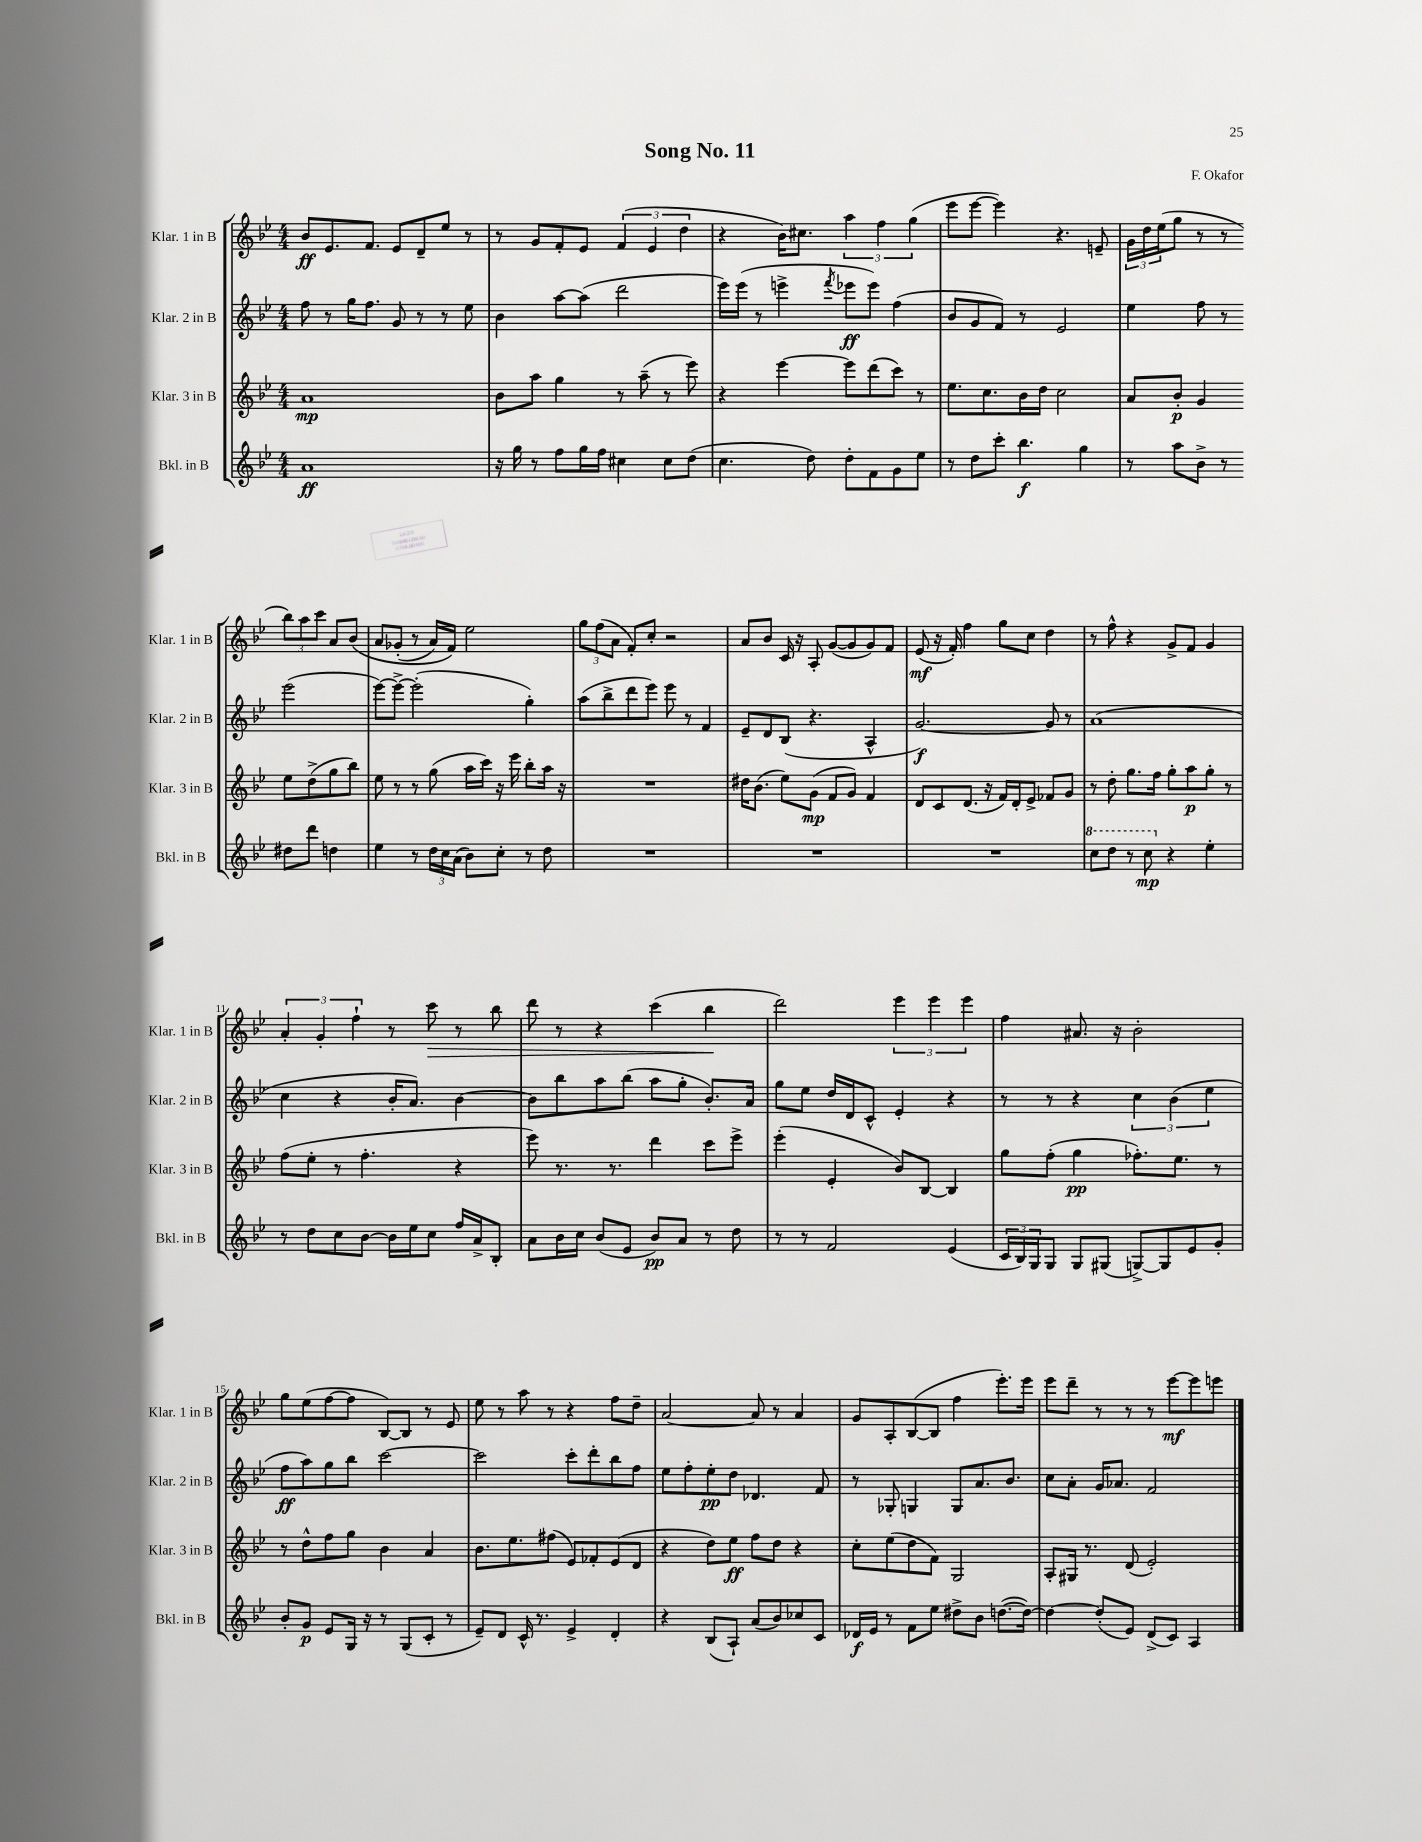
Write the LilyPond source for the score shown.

\header { title = "Song No. 11" composer = "F. Okafor" }
<<
\new StaffGroup <<
\new Staff = "s0" \with { instrumentName = "Klar. 1 in B" shortInstrumentName = "Klar. 1 in B" } {
    \clef treble \key bes \major \numericTimeSignature \time 4/4
    bes'8\ff ees'8. f'8. ees'8 d'8-- ees''8 r8 |
    r8 g'8 f'8-. ees'8 \tuplet 3/2 { f'4( ees'4 d''4 } |
    r4 bes'16) cis''8. \tuplet 3/2 { a''4 f''4 g''4( } |
    ees'''8 ees'''8~ ees'''4) r4. e'8-- |
    \tuplet 3/2 { g'16 d''16 ees''16( } g''8 r8 r8 \tuplet 3/2 { bes''8) a''8 c'''8 } a'8 bes'8\( |
    a'8 ges'8-.( r8 a'16) f'16\) ees''2 |
    \tuplet 3/2 { g''8 f''8( a'8 } f'8-.) c''8-. r2 |
    a'8 bes'8 c'16 r16 a8-. g'8~( g'8 g'8) f'8 |
    ees'8\mf( r16 f'16-.) f''4 g''8 c''8 d''4 |
    r8 f''8-^ r4 g'8-> f'8 g'4 |
    \tuplet 3/2 { a'4-. g'4-. f''4-! } r8 c'''8\> r8 bes''8 |
    d'''8 r8 r4 c'''4( bes''4\! |
    d'''2) \tuplet 3/2 { ees'''4 ees'''4 ees'''4 } |
    f''4 ais'8. r16 bes'2-. |
    g''8 ees''8( f''8~ f''8 bes8~) bes8 r8 ees'8 |
    ees''8 r8 a''8 r8 r4 f''8 d''8-- |
    a'2~ a'8 r8 a'4 |
    g'8 a8-. bes8~( bes8 f''4 ees'''8.-.) ees'''16 |
    ees'''8 d'''8-- r8 r8 r8 ees'''8~\mf ees'''8 e'''8 \bar "|." |
}
\new Staff = "s1" \with { instrumentName = "Klar. 2 in B" shortInstrumentName = "Klar. 2 in B" } {
    \clef treble \key bes \major \numericTimeSignature \time 4/4
    f''8 r8 g''16 f''8. g'8 r8 r8 ees''8 |
    bes'4 a''8~ a''8( d'''2 |
    ees'''16) ees'''16( r8 e'''4-> \acciaccatura { f'''8 } ees'''8\ff ees'''8) f''4( |
    bes'8 g'8 f'8) r8 ees'2 |
    ees''4 f''8 r8 ees'''2( |
    ees'''8~) ees'''8~-> ees'''2-.( g''4-.) |
    a''8( bes''8-> d'''8 ees'''8) ees'''8 r8 f'4 |
    ees'8-- d'8 bes8( r4. a4-^ |
    g'2.~\f) g'8 r8 |
    a'1( |
    c''4 r4 bes'16-. a'8.) bes'4~ |
    bes'8 bes''8 a''8 bes''8( a''8 g''8-. bes'8.-.) a'16 |
    g''8 ees''8 d''16 d'16 c'8-^ ees'4-. r4 |
    r8 r8 r4 \tuplet 3/2 { c''4 bes'4( ees''4 } |
    f''8\ff a''8) g''8 bes''8 c'''2~ |
    c'''2 c'''8-. d'''8-. bes''8 f''8 |
    ees''8 f''8-. ees''8-.\pp d''8 des'4. f'8 |
    r8 ges8-. g4 g8 a'8. bes'8. |
    c''8 a'8-. g'16 aes'8. f'2 \bar "|." |
}
\new Staff = "s2" \with { instrumentName = "Klar. 3 in B" shortInstrumentName = "Klar. 3 in B" } {
    \clef treble \key bes \major \numericTimeSignature \time 4/4
    a'1\mp |
    bes'8 a''8 g''4 r8 a''8--( r8 ees'''8) |
    r4 ees'''4~ ees'''8 d'''8( c'''8) r8 |
    ees''8. c''8. bes'16 d''16 c''2 |
    a'8 bes'8-.\p g'4 ees''8 d''8->( g''8 bes''8) |
    ees''8 r8 r8 g''8( a''16 c'''16) r16 ees'''16 bes''8-. a''16 r16 |
    R1 |
    dis''16 bes'8.( ees''8) g'8\mp( f'8 g'8) f'4 |
    d'8 c'8 d'8.( r16 f'16) d'16-. ees'8-> fes'8 g'8 |
    r8 d''8-. g''8. f''16 g''8-. a''8\p g''8-. r8 |
    f''8( ees''8-. r8 f''4.-. r4 |
    ees'''8) r8. r8. d'''4 c'''8 ees'''8-> |
    ees'''4-.( ees'4-. bes'8) bes8~ bes4 |
    g''8 f''8-.( g''4\pp fes''8.-.) ees''8. r8 |
    r8 d''8-^ f''8 g''8 bes'4 a'4 |
    bes'8. ees''8. fis''8( ees'8) fes'8-. ees'8( d'8 |
    r4 d''8) ees''8\ff f''8 d''8 r4 |
    c''8-. ees''8( d''8 f'8) g2 |
    a8-. gis16 r8. d'8( ees'2-.) \bar "|." |
}
\new Staff = "s3" \with { instrumentName = "Bkl. in B" shortInstrumentName = "Bkl. in B" } {
    \clef treble \key bes \major \numericTimeSignature \time 4/4
    a'1\ff |
    r16 g''16 r8 f''8 g''16 f''16 cis''4 cis''8 d''8( |
    c''4. d''8) d''8-. f'8 g'8 ees''8 |
    r8 d''8 c'''8-. bes''4.\f g''4 |
    r8 a''8 bes'8-> r8 dis''8 d'''8 d''4 |
    ees''4 r8 \tuplet 3/2 { d''16 c''16 a'16( } bes'8) c''8-. r8 d''8 |
    R1 |
    R1 |
    R1 |
    \ottava #1 c'''8 d'''8 r8 c'''8\mp \ottava #0 r4 ees''4-. |
    r8 d''8 c''8 bes'8~ bes'16 ees''16 c''8 f''16 a'16-> bes8-. |
    a'8 bes'16 c''16 bes'8( ees'8 bes'8\pp) a'8 r8 d''8 |
    r8 r8 f'2 ees'4( |
    \tuplet 3/2 { c'16 bes16) g16 } g8 g8 gis8( g8~->) g8 ees'8 g'8-. |
    bes'8-. g'8\p ees'8 g16 r16 r8 g8( c'8-. r8 |
    ees'8--) d'8 c'16-^ r8. ees'4-> d'4-. |
    r4 bes8( a8-!) a'8( bes'8) ces''8 c'8 |
    des'16\f ees'16 r8 f'8 ees''8 dis''8-> bes'8 d''8.~( d''16~) |
    d''4~ d''8-.( ees'8) d'8->( c'8) a4 \bar "|." |
}
>>
>>
